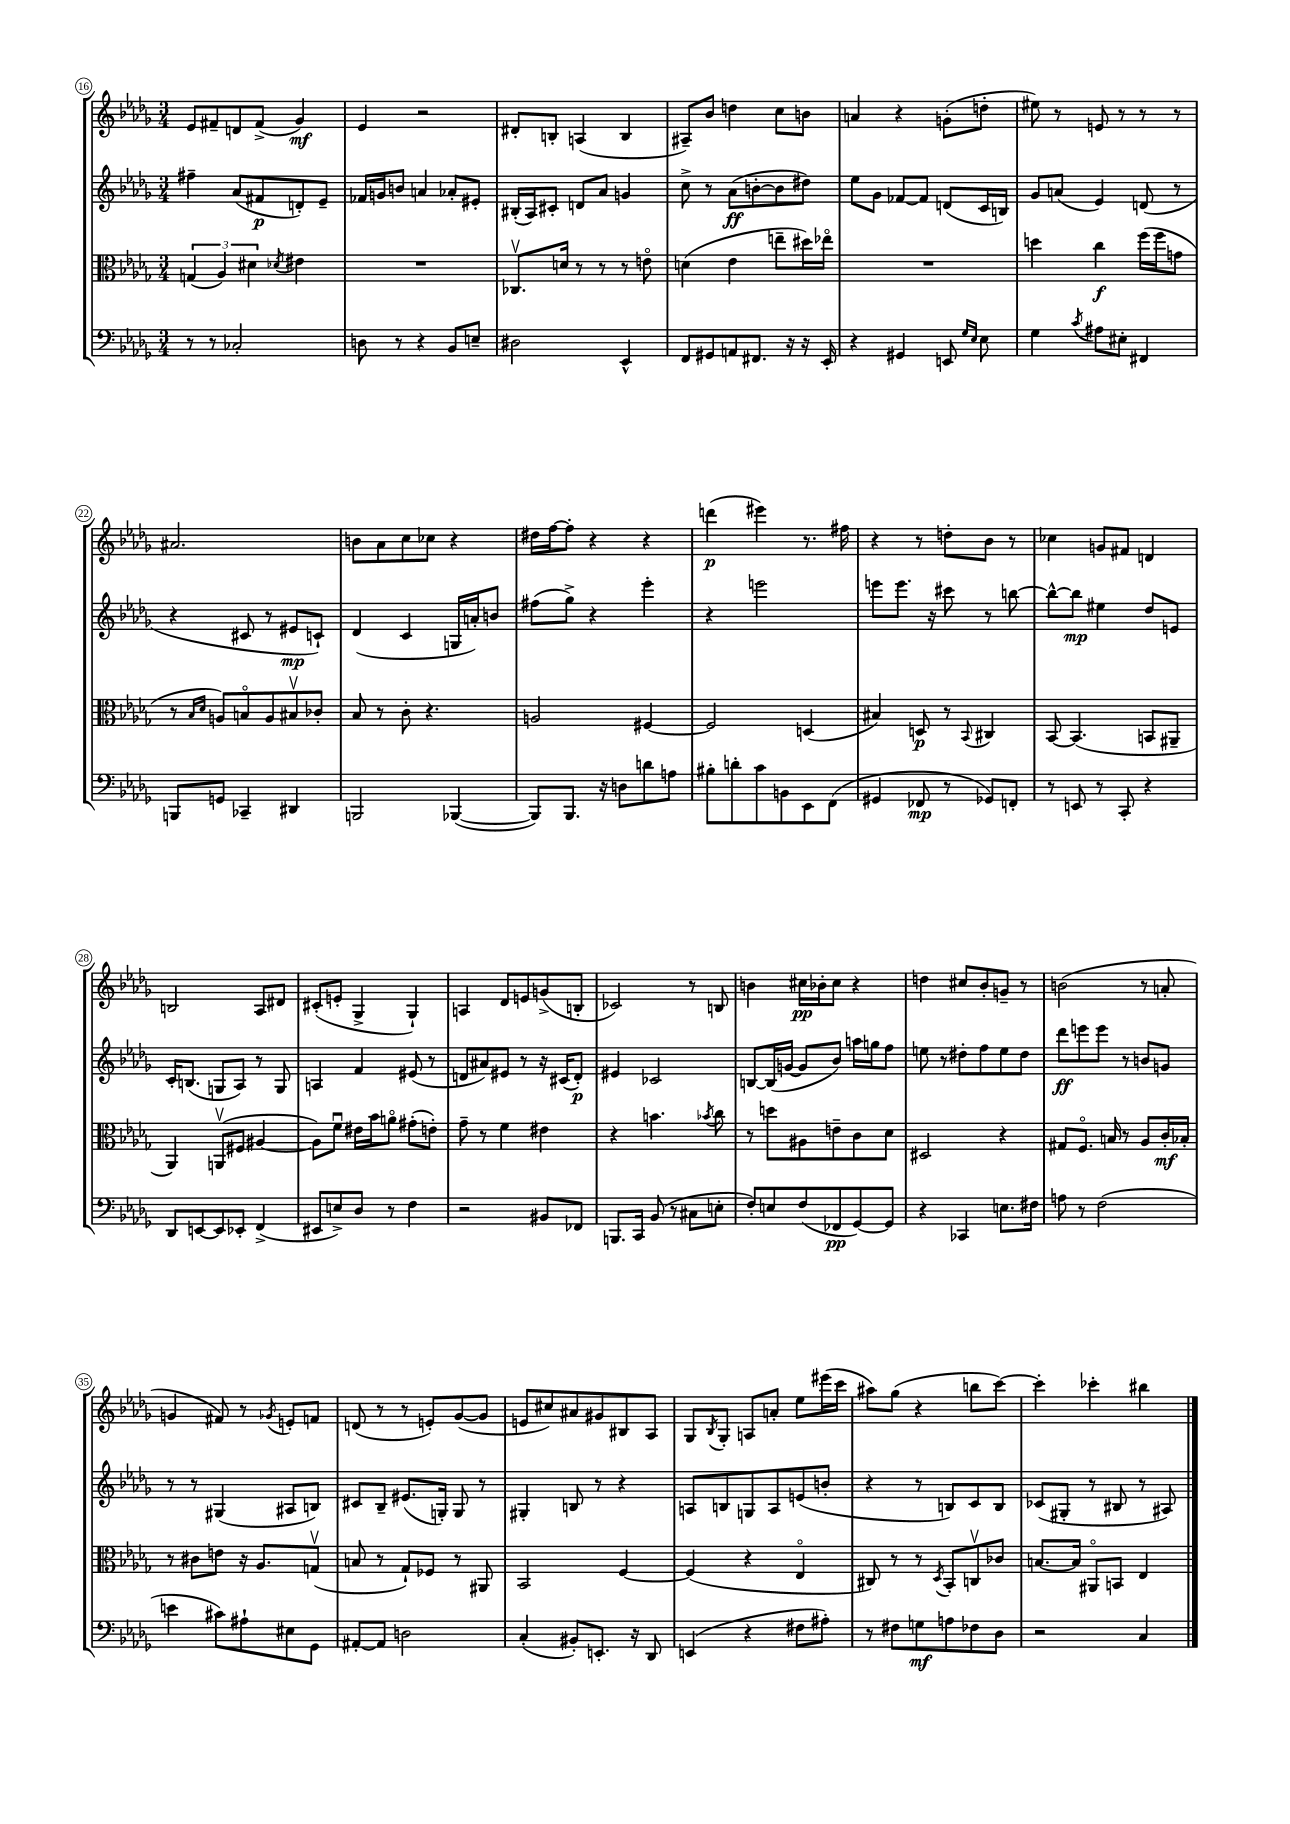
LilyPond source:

<<
\new StaffGroup <<
\new Staff = "s0" {
    \clef treble \key des \major \numericTimeSignature \time 3/4
    ees'8 fis'8-- d'8 fis'8->( ges'4\mf) |
    ees'4 r2 |
    dis'8-. b8-. a4( b4 |
    ais8--) bes'8 d''4 c''8 b'8 |
    a'4 r4 g'8-.( d''8-. |
    eis''8) r8 e'8 r8 r8 r8 |
    ais'2. |
    b'8 aes'8 c''8 ces''8 r4 |
    dis''16 f''16~ f''8-. r4 r4 |
    d'''4\p( eis'''4) r8. fis''16 |
    r4 r8 d''8-. bes'8 r8 |
    ces''4 g'8 fis'8 d'4 |
    b2 aes8 dis'8 |
    cis'8-.( e'8-. ges4-> ges4-!) |
    a4 des'8 e'8 g'8->( b8-. |
    ces'2) r8 b8 |
    b'4 cis''16\pp bes'16-. cis''8 r4 |
    d''4 cis''8 bes'8-. g'8-- r8 |
    b'2( r8 a'8-. |
    g'4 fis'8) r8 \acciaccatura { ges'8 } e'8-. f'8 |
    d'8( r8 r8 e'8-.) ges'8~( ges'8 |
    e'8 cis''8) ais'8 gis'8 bis8 aes8 |
    ges8 \acciaccatura { bes8 } ges8-. a8 a'8-. ees''8 eis'''16( c'''16 |
    ais''8) ges''8( r4 b''8 c'''8~) |
    c'''4-. ces'''4-. bis''4 \bar "|." |
}
\new Staff = "s1" {
    \clef treble \key des \major \numericTimeSignature \time 3/4
    fis''4-- aes'8( fis'8\p d'8-.) ees'8-- |
    fes'16 g'16 b'8 a'4 aes'8-. eis'8-. |
    bis16-.( aes16) cis'8-. d'8 aes'8 g'4 |
    c''8-> r8 aes'8\ff( b'8~-. b'8 dis''8) |
    ees''8 ges'8 fes'8~ fes'8 d'8( c'16 b16) |
    ges'8 a'8( ees'4) d'8( r8 |
    r4 cis'8 r8 eis'8\mp c'8-!) |
    des'4( c'4 g16 a'16-.) b'8 |
    fis''8( ges''8->) r4 ees'''4-. |
    r4 e'''2 |
    e'''8 e'''8. r16 cis'''8 r8 b''8~ |
    b''8~-^ b''8\mp eis''4 des''8 e'8 |
    c'16-. b8.( g8 aes8) r8 g8 |
    a4 f'4 eis'8( r8 |
    d'8 ais'8) eis'8 r8 r16 cis'16( d'8-.\p) |
    eis'4 ces'2 |
    b8~ b16( g'16~ g'8 bes'8) a''16 g''16 f''8 |
    e''8 r8 dis''8-. f''8 e''8 dis''8 |
    des'''8\ff e'''8 e'''8 r8 b'8 g'8 |
    r8 r8 gis4( ais8 b8) |
    cis'8 bes8-- eis'8.( g16-.) g8 r8 |
    gis4-. b8 r8 r4 |
    a8 b8 g8 a8 e'8( b'8-. |
    r4 r8 b8) c'8 b8 |
    ces'8( gis8-. r8 bis8 r8 ais8) \bar "|." |
}
\new Staff = "s2" {
    \clef alto \key des \major \numericTimeSignature \time 3/4
    \tuplet 3/2 { g4( aes4) dis'4 } \acciaccatura { des'8 } eis'4 |
    R2. |
    ces8.\upbow d'16 r8 r8 r8 e'8\flageolet |
    d'4( ees'4 e''8-- dis''16) ees''16\flageolet |
    R2. |
    d''4 c''4\f f''16( f''16 g'8 |
    r8 \grace { bes16 des'16 } a8) b8\flageolet a8 bis8\upbow ces'8-. |
    bes8 r8 c'8-. r4. |
    a2 fis4~ |
    fis2 d4( |
    bis4) d8\p r8 \appoggiatura { bes,8 } cis4 |
    bes,8~ bes,4.( b,8 ais,8-- |
    aes,4) a,8\upbow( fis8 ais4~ |
    ais8) f'8\downbow eis'16 bes'16 a'8\flageolet gis'8-.( e'8-.) |
    ges'8-- r8 f'4 eis'4 |
    r4 b'4. \acciaccatura { bes'8 } c''8 |
    r8 d''8 ais8 e'8-- c'8 des'8 |
    dis2 r4 |
    gis8 f8.\flageolet b16 r8 aes8 c'16-.\mf bes16-. |
    r8 cis'8 e'8 r16 aes8. g8\upbow( |
    b8 r8 ges8-!) fes8 r8 ais,8 |
    bes,2 f4~ |
    f4( r4 ees4\flageolet |
    cis8) r8 r8 \acciaccatura { des8 } bes,8-. c8\upbow ces'8 |
    b8.~ b16 ais,8\flageolet b,8 ees4 \bar "|." |
}
\new Staff = "s3" {
    \clef bass \key des \major \numericTimeSignature \time 3/4
    r8 r8 ces2-. |
    d8 r8 r4 bes,8 e8-- |
    dis2 ees,4-^ |
    f,8 gis,8 a,8 fis,8. r16 r16 ees,16-. |
    r4 gis,4 e,8 \grace { ges16 ees16 } ees8 |
    ges4 \acciaccatura { c'8 } ais8 eis8-. fis,4 |
    b,,8 g,8 ces,4-- dis,4 |
    b,,2 bes,,4~( |
    bes,,8) bes,,8. r16 d8 d'8 a8 |
    bis8-. d'8-. c'8 b,8 ees,8 f,8( |
    gis,4 fes,8\mp r8 ges,8) f,8-. |
    r8 e,8 r8 c,8-. r4 |
    des,8 e,8~ e,8 ees,8-. f,4->( |
    eis,8 e8->) des8 r8 f4 |
    r2 bis,8 fes,8 |
    b,,8. c,16 bes,8( r8 cis8 e8-. |
    f8-.) e8 f8( fes,8\pp ges,8~) ges,8 |
    r4 ces,4 e8. fis16 |
    a8 r8 f2( |
    e'4 cis'8) ais8-! eis8 ges,8 |
    ais,8~-. ais,8 d2 |
    c4-.( bis,8-.) e,8.-. r16 des,8 |
    e,4( r4 fis8 ais8-.) |
    r8 fis8 g8\mf a8 fes8 des8 |
    r2 c4 \bar "|." |
}
>>
>>
\layout { \context { \Score currentBarNumber = #16 \override BarNumber.stencil = #(make-stencil-circler 0.1 0.3 ly:text-interface::print) } }
